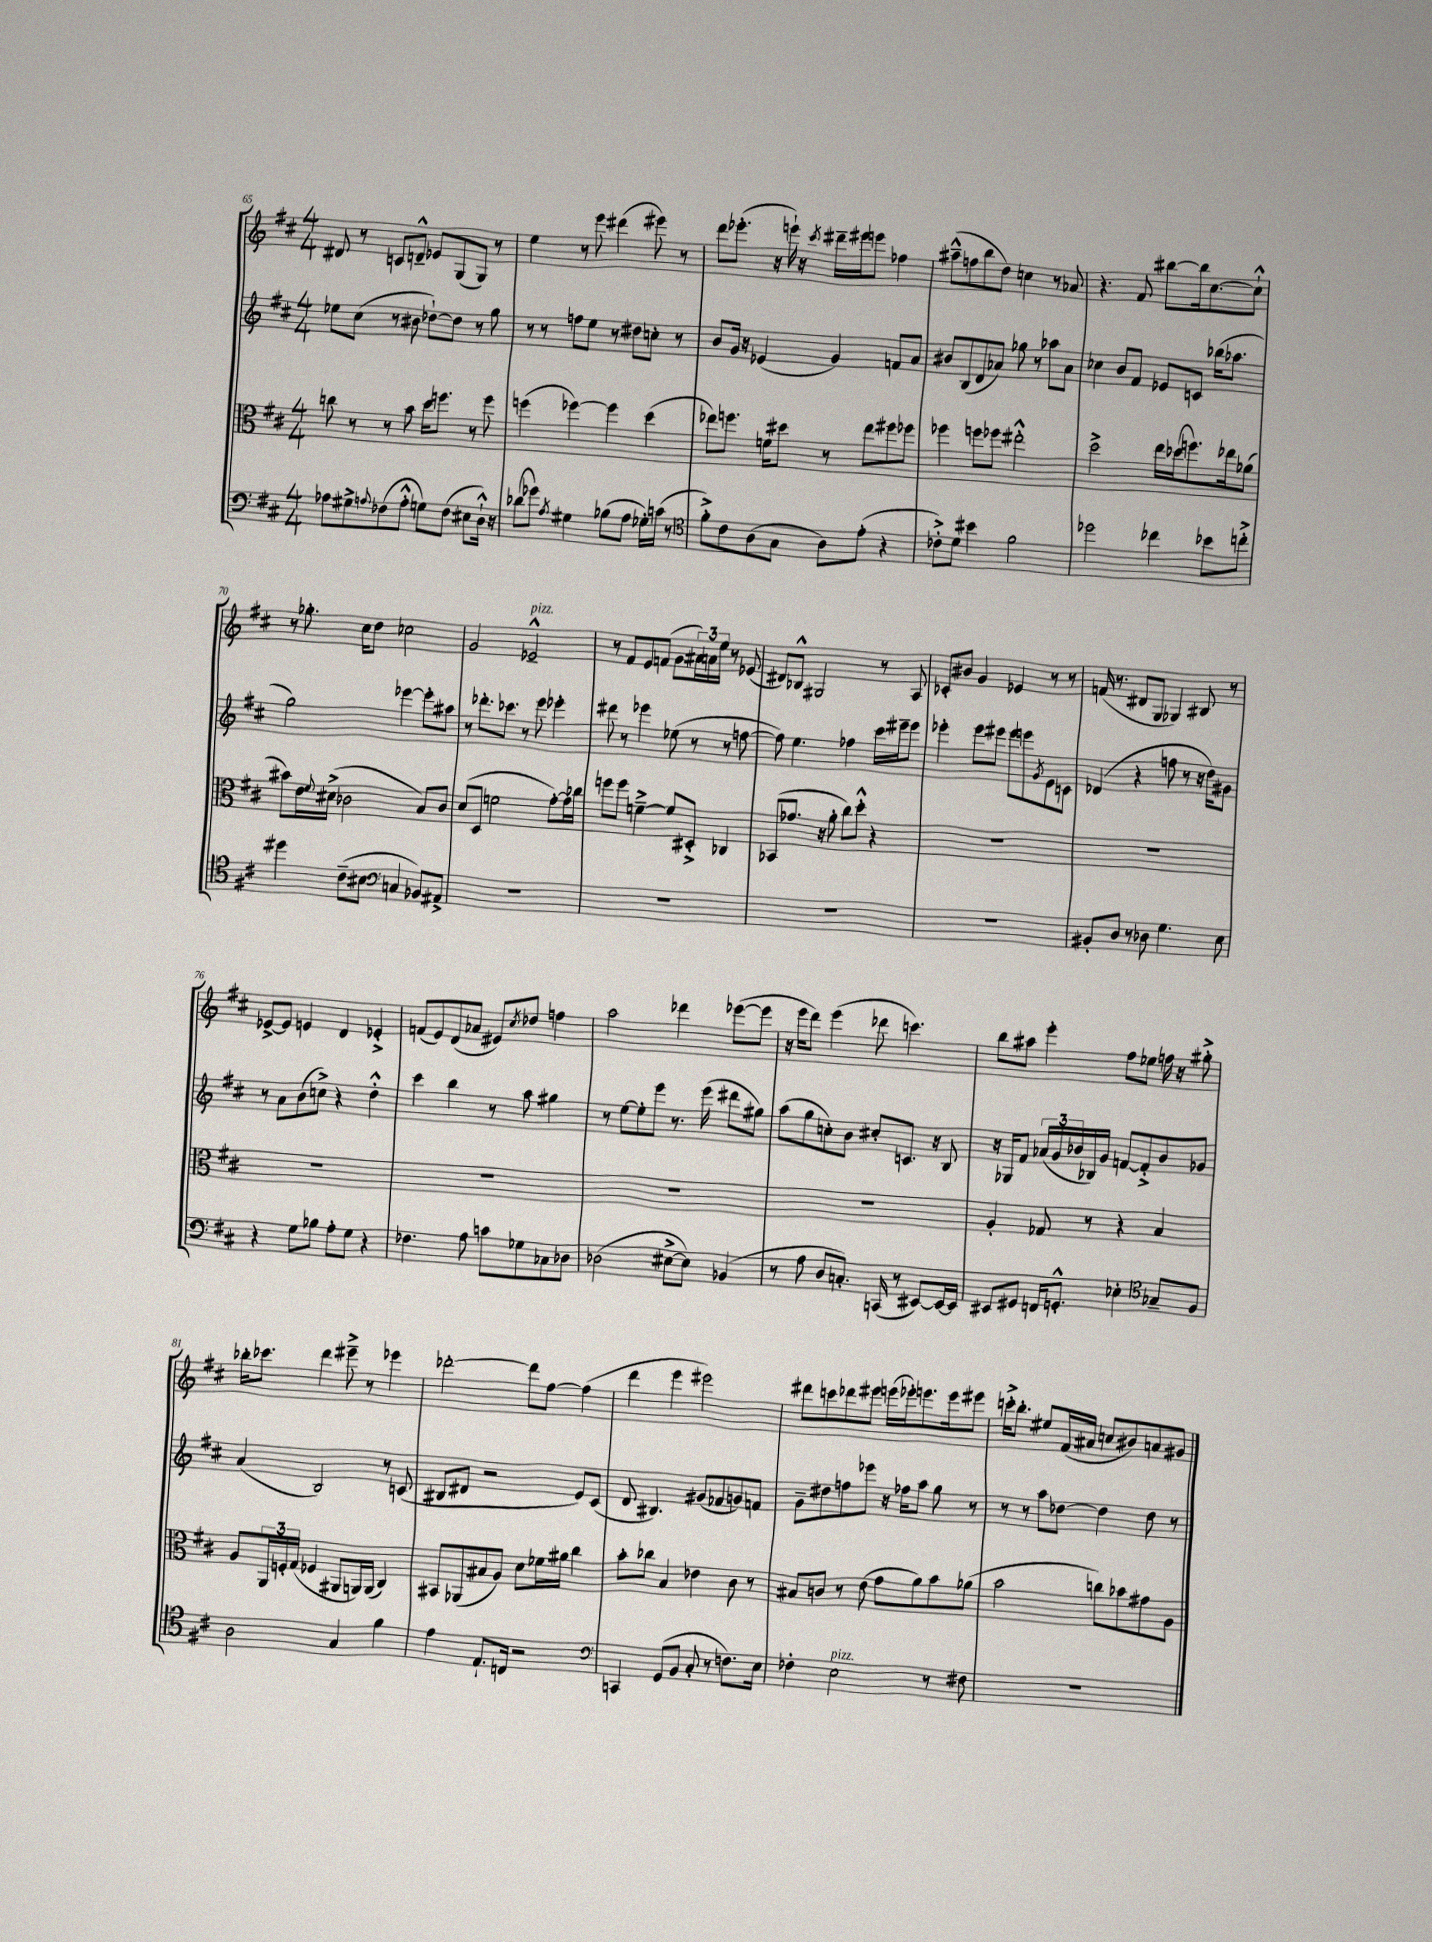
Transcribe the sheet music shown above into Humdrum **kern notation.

**kern	**kern	**kern	**kern
*part4	*part3	*part2	*part1
*staff4	*staff3	*staff2	*staff1
*clefF4	*clefC3	*clefG2	*clefG2
*k[f#c#]	*k[f#c#]	*k[f#c#]	*k[f#c#]
*M4/4	*M4/4	*M4/4	*M4/4
=65	=65	=65	=65
8A-X\L	8ccn\	8ee-X\L	8d#X/
8G#X^\	8r	(8cc#\J	8r
8qqAn/	.	.	.
(8F-X\	8r	8r	8cn/L
8A'^^\J	8b\	8b#X\	8dn~^^/J
8Gn\L)	16dd\KL	[8dd-X`\L)	8e-X/L
.	8.ffn\J	.	.
(8F-\J	.	8dd-\J]	(8G/
8E#X\L	8r	8r	8G/J)
16D`^^\Jk)	8ff\	8gg\	8r
16r	.	.	.
=66	=66	=66	=66
(8d-X\L	(4ffn\	8r	4ee\
8g-X\J)	.	8r	.
8qA/	.	.	.
4G#X\	[4ff-X\)	8ffn\L	8r
.	.	8ee\J	8eee\
(8B-X\L	4ff-\]	8r	(4ddd#X\
8A\J	.	8dd#X\L	.
16G-X'\LL)	(4dd\	8ccn'\J	8eee#X\)
(16cn\JJ	.	.	.
8r	.	8r	8r
=67	=67	=67	=67
*clefC4	*	*	*
8f#'^\L)	8ee-X\L)	8b/L	8ddd\L
8c#\	8.ffn\J	16g/Jk	(8.eee-X'\J
.	.	16r	.
(8A\	.	(4e-X/	.
.	16fn\KL	.	16r
8G\J	8dd#X\J	.	16eeen`\)
.	.	.	16r
.	.	.	8qccc#/
8A\L)	8r	4g/)	16ddd#X~\LL
.	.	.	16eee#X\J
(8e'\J	8ee-\L	.	8eeen\J
4r	8ff#X\	8fn/L	4ff-X\
.	8ff-X\J	8a/J	.
=68	=68	=68	=68
8c-X'^\L)	4ff-X\	8b#X/L	(8aa#X~^^\L
8d\J	.	(8B/	8ffn\
4b#X\	8ffn\L	8d/	8bb\
.	8ff-X\J	8a-X/J)	8dd\J)
2f#\	2ee#X'^^\	8gg-X\	4ccn\
.	.	8r	.
.	.	8aa-X\L	8r
.	.	8a-\J	8a-X/
=69	=69	=69	=69
2dd-X\	2dd^\	4cc-X\	4.r
.	.	8b/L	.
.	.	8f#/J	8f#/
4cc-X\	16ee\LL	8e-X/L	[8bb#X\L
.	(16dd-X\J	.	.
.	8.ffn\)	8cn/J	16bb#\k]
.	.	.	[8.cc#\
8b-X\L	.	(16bb-X\KL	.
.	16ee-X\k	8.aa-X\J	.
8ccn'^\J	(8a-X\J	.	8cc#`^^\J]
!!LO:LB:g=z
=70	=70	=70	=70
4dd#X\	8b#X\L)	2gg\)	8r
.	16e\L	.	8.gg-X'\
.	8qqf#/	.	.
.	(16d#X^\JJ	.	.
(8c#~\L	2c-X\	.	.
.	.	.	16cc#\KL
8B#X\J	.	.	8dd\J
*clefF4	*	*	*
4Cn/	.	[4eee-X\	2cc-X\
8BB-X/L)	8B/L)	8eee-'\L]	.
8AA#X^/J	8c-/J	8aa#X\J	.
=71	=71	=71	=71
1r	(8d/L	8r	2g/
.	8D/J	8.ddd-X'\L	.
.	2fn\	.	.
.	.	8.ccc-X\J	.
!	!	!	!LO:TX:a:i:t=pizz.
.	.	8r	2e-X~^^/
.	.	8eee\	.
.	[8g'\L)	4eee-X'\	.
.	16g\L]	.	.
.	16cc-X\JJ	.	.
=72	=72	=72	=72
1r	8ffn\L	8ddd#X\	8r
.	8ff\J	8r	8f#/L
.	[4fn~^\	4eee-X\	8e/
.	.	.	(8fn/J
.	8f/L]	(8ee-X\	8g\L
.	8D#X'^/J	8r	24a#X\L)
.	.	.	24an\
.	.	.	24ee\JJ
.	4C-X/	8r	8r
.	.	[8ffn\	(8e-X/
=73	=73	=73	=73
1r	(8BB-X/L	8ff\])	8d#X/L)
.	8.g-X/J	4.ee\	8B-X^^/J
.	.	.	2G#X/
.	16r	.	.
.	8a'\	.	.
.	8cc#\L)	4ff-X\	.
.	8dd'^^\J	.	.
.	4r	16ccc#\LL	8r
.	.	16eee#X~\J	.
.	.	8eee#\J	8A/
=74	=74	=74	=74
1r	1r	4eee-X'\	8c-X'/L
.	.	.	8b#X/J
.	.	8eee-\L	4g/
.	.	8eee#X\J	.
.	.	8eee#\L	4e-X/
.	.	8eeen\	.
.	.	8qg/	.
.	.	8e\	8r
.	.	8cn\J	8r
=75	=75	=75	=75
8BB#X'/L	1r	(4d-X/	(16fn/
.	.	.	8.r
8D/J	.	.	.
8r	.	4r	8d#X/L
8D-X\	.	.	8G/J
4.G\	.	8ffn\	4G-X/)
.	.	8r	.
.	.	16r	8B#X/
.	.	16dd\KL)	.
8E\	.	8g#X\J	8r
!!LO:LB:g=z
=76	=76	=76	=76
4r	1r	8r	[8e-X^/L
.	.	8a\L	8e-/J]
8G\L	.	(8b\	4en/
8B-X\J	.	8ccn^\J)	.
8A'\L	.	4r	4d/
8G\J	.	.	.
4r	.	4dd'^^\	4e-X'^/
=77	=77	=77	=77
4.F-X\	1r	4ccc#\	(8fn/L
.	.	.	8e/)
.	.	4bb\	(8d/
8A\	.	.	8a-X/J
8cn\L	.	8r	8e#X/L)
.	.	.	8qcc#/
8G-X\	.	8aa\	8dd-X/J
8C-X\	.	4gg#X\	4ffn\
8D-X\J	.	.	.
=78	=78	=78	=78
(2D-X\	1r	8r	2aa\
.	.	[8ee\L	.
.	.	8ee'\]	.
.	.	8eee\J	.
[8E#X^\L	.	8.r	4ddd-X\
8E#\J])	.	.	.
.	.	(16eee\	.
(4BB-X/	.	8ddd#X\L	([8eee-X\L
.	.	8gg#X\J)	8eee-\J]
=79	=79	=79	=79
8r	1r	(8aa\L	16r
.	.	.	16eee\KL
8A\	.	8gg\	8ddd\J)
8D/L	.	8ccn'\)	(4eee\
8.Cn'/J)	.	8b\J	.
.	.	8cc#X'/L	8ddd-X\
(16CCn/	.	.	.
8r	.	8.cn/J	4.cccn\)
[8EE#X/L)	.	.	.
.	.	16r	.
16EE#/L_	.	8B/	.
16EE#/JJ]	.	.	.
=80	=80	=80	=80
8EE#X/L	4A'/	16r	8bb\L
.	.	16G-X/KL	.
8GG#X/J	.	8f#/J	8aa#X\J
16FFn/KL	8G-X/	(24a-X/LL	4eee'\
.	.	24g/	.
8.GGn'^^/J	.	.	.
.	.	24b-X/	.
.	8r	16B-X/)	.
.	.	16g/JJ	.
4E-X'\	4r	[8fn/L	8ff#\L
.	.	8f'^/]	8ee-X\J
*clefC4	*	*	*
8G-X~/L	4B/	8b-/	16ffn\
.	.	.	16r
8F#/J	.	8g-X/J	8gg#X'^\
!!LO:LB:g=z
=81	=81	=81	=81
2A\	8A/L	(4a/	16bb-X'\KL
.	.	.	8.ccc-X\J
.	24AA/L	.	.
.	24Fn'/	.	.
.	(24G/JJ	.	.
.	4F-X/	2B/)	4ddd\
4G/	8AA#X/L	.	8eee#X~^\
.	16AAn/L)	.	8r
.	(16AA/JJ	.	.
4f#\	4C#/)	8r	4eee-X\
.	.	(8cn/	.
=82	=82	=82	=82
4e\	8BB#X/L	8B#X/L	[2ddd-X'\
.	(8AA-X/	8d#X/J	.
8.E`/L	8B#X/	2r	.
.	8A/J)	.	.
16Cn/Jk	.	.	.
2r	8d\L	.	8ddd-\L]
.	16f-X\L	.	[8ff#\J
.	16a#X\JJ	.	.
.	4cc#\	8e/L)	(4ff#\]
.	.	(8c#/J	.
=83	=83	=83	=83
*clefF4	*	*	*
4CCn/	8b'\L	8d/	4ddd\
.	8cc-X\J	4.B#X/)	.
(8GG/L	4B/	.	4eee\
8BB/J	.	.	.
8C#'/	4e-X\	(8g#X/L	2eee#X\)
8r	.	8f-X/	.
8.Fn\L)	8c#\	8gn/)	.
.	8r	8fn/J	.
16E\Jk	.	.	.
=84	=84	=84	=84
4F-X'\	8B#X/L	8g~\L	8ddd#X\L
.	8cn/J	8dd#X\	8cccn\
!LO:TX:a:i:t=pizz.	!	!	!
2E\	8r	8ffn\	8ddd-X\
.	(8e\	8eee-X\J	8eee#X\J
.	8g\L	16r	(16eeen\LL
.	.	16ff-X\KL	16eee-X'\J)
.	8a\)	8aa\J	8.eeen\
8r	8b\	8gg\	.
.	.	.	16eee\k
8F#X\	(8a-X\J	8r	8eee#X\J
=85	=85	=85	=85
1r	2b\	8r	16cccn'^\KL
.	.	.	8.bb'\J
.	.	8r	.
.	.	8aa\L	8ee#X/L
.	.	[8dd-X\J	(16f#/L
.	.	.	16a#X/JJ
.	8ccn\L)	4dd-\]	8ccn/L
.	8b-X\	.	8b#X/)
.	8g#X\	8dd-\	8an/
.	8A\J	8r	8g#X/J
==	==	==	==
*-	*-	*-	*-
